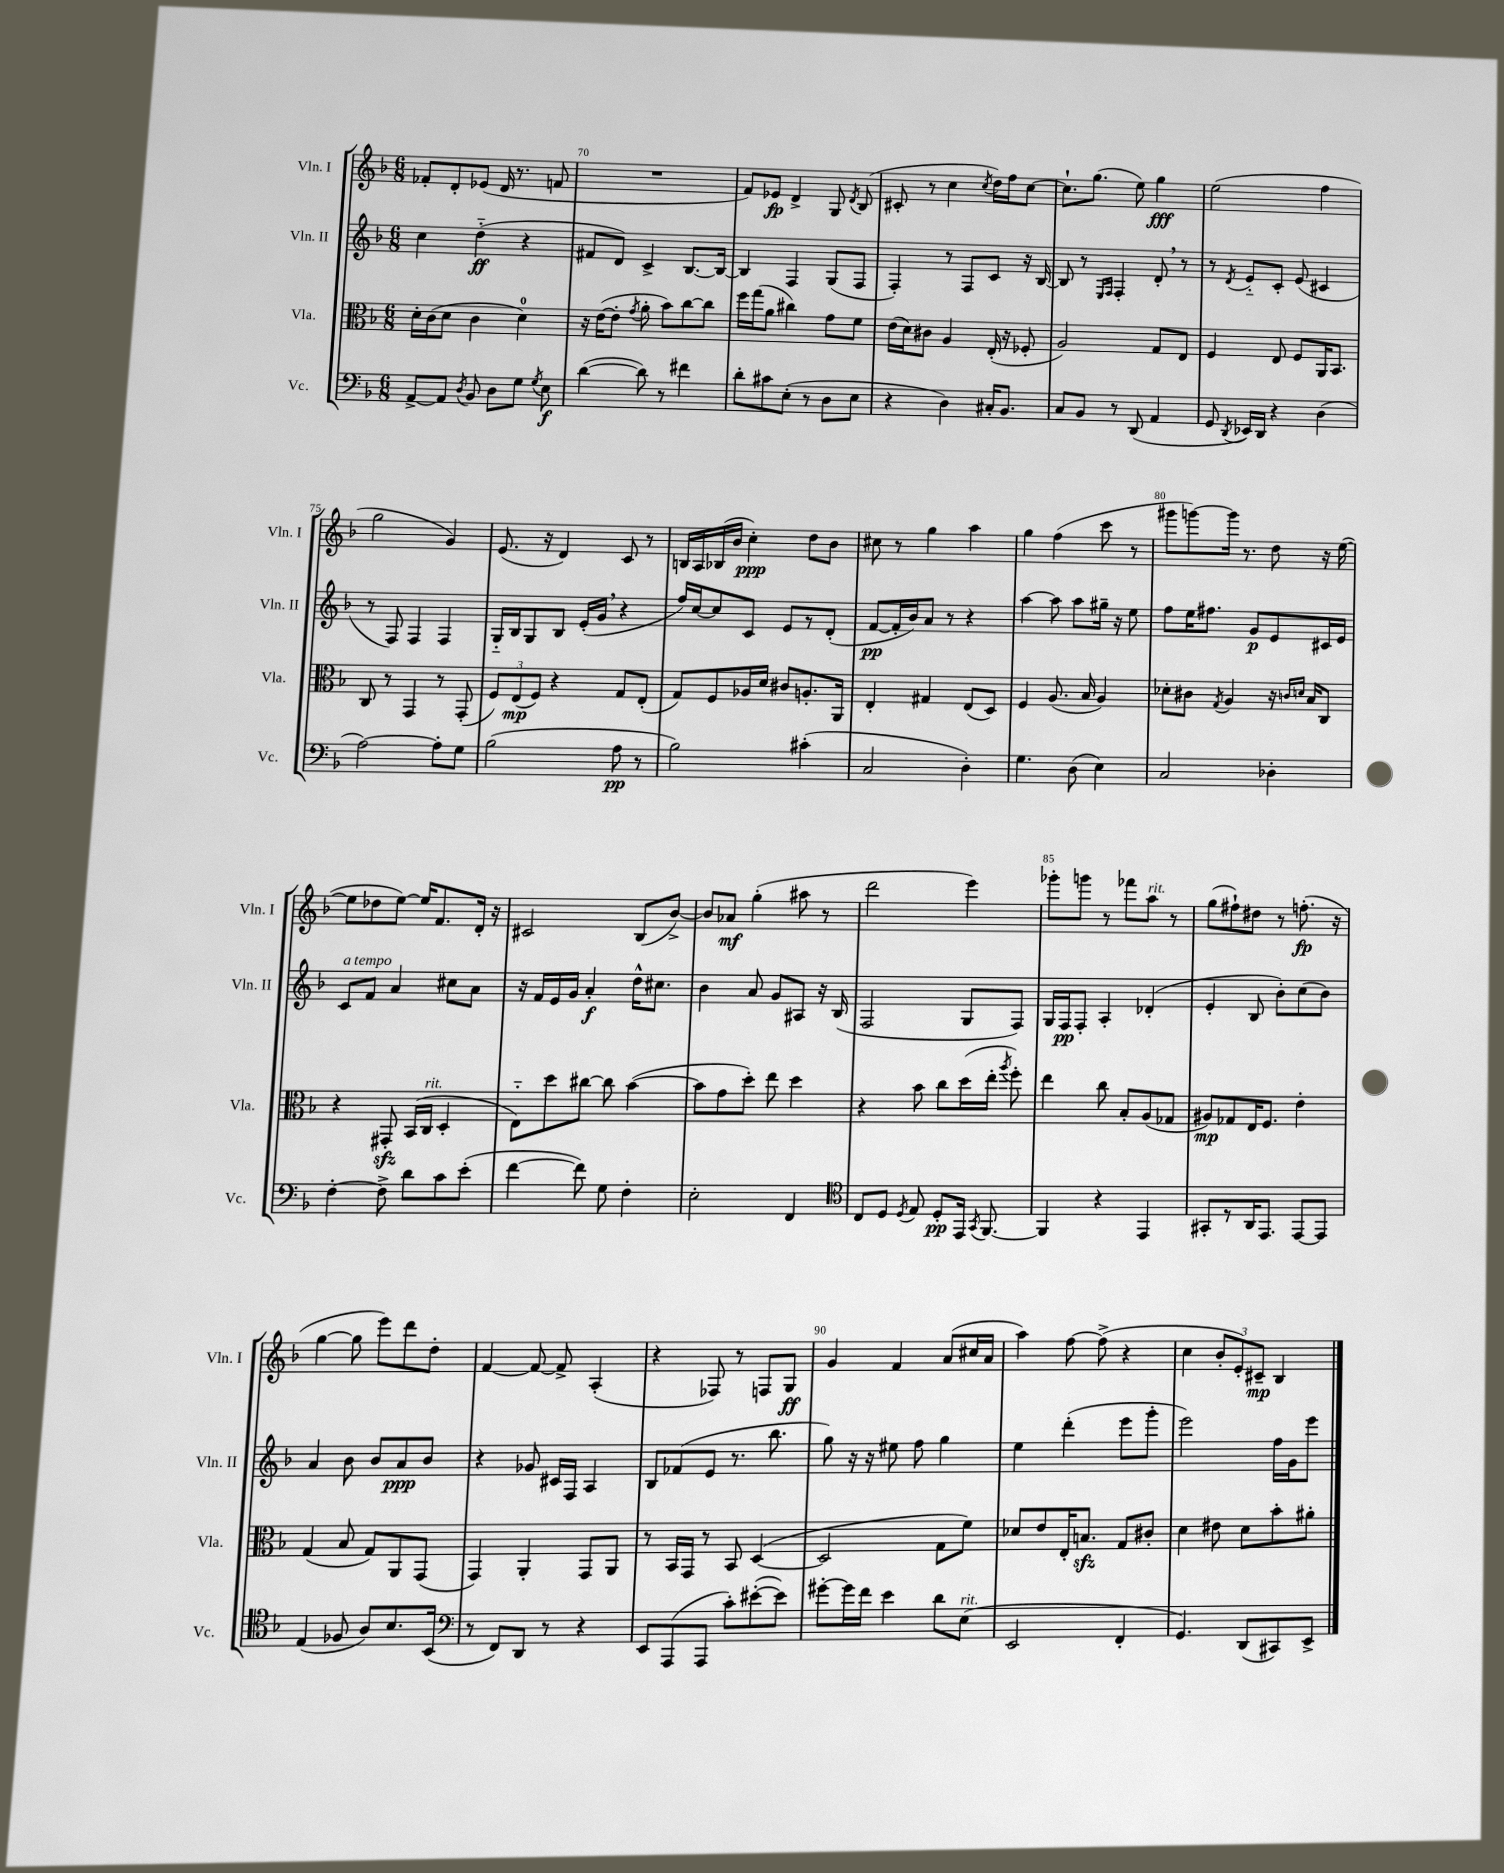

**kern	**dynam	**kern	**dynam	**kern	**dynam	**kern	**dynam
*part4	*part4	*part3	*part3	*part2	*part2	*part1	*part1
*staff4	*staff4	*staff3	*staff3	*staff2	*staff2	*staff1	*staff1
*I"Vc.	*	*I"Vla.	*	*I"Vln. II	*	*I"Vln. I	*
*I'Vc.	*	*I'Vla.	*	*I'Vln. II	*	*I'Vln. I	*
*clefF4	*	*clefC3	*	*clefG2	*	*clefG2	*
*k[b-]	*	*k[b-]	*	*k[b-]	*	*k[b-]	*
*M6/8	*	*M6/8	*	*M6/8	*	*M6/8	*
=69	=69	=69	=69	=69	=69	=69	=69
[8AA^/L	.	16d'\LL	.	4cc\	.	8f-X'/L	.
.	.	(16c\J	.	.	.	.	.
8AA/J]	.	8d\J	.	.	.	8d'/	.
8qD/	.	.	.	.	.	.	.
8BB-/	.	4c\	.	(4dd\	ff	(8e-X/J	.
8D\L	.	.	.	.	.	16d/	.
.	.	.	.	.	.	8.r	.
8G\J	.	4d\)	.	4r	.	.	.
8qG/	.	.	.	.	.	.	.
8E\	f	.	.	.	.	8fn/	.
=70	=70	=70	=70	=70	=70	=70	=70
([4d\	.	16r	.	8f#X/L	.	2.r	.
.	.	([16e\KL	.	.	.	.	.
.	.	8e'\J]	.	8d/J)	.	.	.
.	.	8qg/	.	.	.	.	.
8d\])	.	8a'\	.	4c^/	.	.	.
8r	.	8b-\L)	.	.	.	.	.
4f#X\	.	[8cc\	.	[8.B-/L	.	.	.
.	.	8cc\J]	.	.	.	.	.
.	.	.	.	16B-/Jk_	.	.	.
=71	=71	=71	=71	=71	=71	=71	=71
8d'\L	.	16ff\LL	.	4B-/]	.	8f/L)	.
.	.	(16gg\J	.	.	.	.	.
8c#X\	.	8a\J	.	.	.	8e-X/J	fp
(8E'\J	.	4cc#X\)	.	4F/	.	4d^/	.
8r	.	.	.	.	.	.	.
8D\L	.	8g\L	.	(8G/L	.	8G/	.
.	.	.	.	.	.	8qd/	.
8E\J	.	8f\J	.	8F/J	.	(8B-/	.
=72	=72	=72	=72	=72	=72	=72	=72
4r	.	(16e\LL	.	4F'/)	.	8c#X'/	.
.	.	16d\J)	.	.	.	.	.
.	.	8c#X\J	.	.	.	8r	.
4D\)	.	4A/	.	8r	.	4cc\	.
.	.	.	.	8F/L	.	.	.
.	.	.	.	.	.	8qcc/	.
16C#X'/KL	.	(16E'/	.	8c/J	.	16dd\LL)	.
8.BB-/J	.	16r	.	.	.	16ff\J	.
.	.	8F-X'/	.	16r	.	[8cc\J	.
.	.	.	.	[16B-/	.	.	.
=73	=73	=73	=73	=73	=73	=73	=73
8C/L	.	2A/)	.	8B-/]	.	8.cc`\L]	.
8BB-/J	.	.	.	8r	.	.	.
.	.	.	.	.	.	(8.gg\J	.
.	.	.	.	16qqE/LL	.	.	.
.	.	.	.	16qqF/JJ	.	.	.
8r	.	.	.	4F'/	.	.	.
(8DD/	.	.	.	.	.	8ee\)	.
4AA/	.	8G/L	.	8d',/	.	4gg\	fff
.	.	8E/J	.	8r	.	.	.
=74	=74	=74	=74	=74	=74	=74	=74
8GG/	.	4F/	.	8r	.	(2ee\	.
8qDD/	.	.	.	8qd/	.	.	.
16EE-X/LL)	.	.	.	8e/L	.	.	.
16DD/JJ	.	.	.	.	.	.	.
4r	.	8E/	.	8c'/J	.	.	.
.	.	8F/L	.	(8e/	.	.	.
(4D\	.	16AA/K	.	4c#X/	.	4ff\	.
.	.	8.BB-/J	.	.	.	.	.
!!LO:LB:g=z
=75	=75	=75	=75	=75	=75	=75	=75
[2A\)	.	8C/	.	8r	.	2gg\	.
.	.	8r	.	8F/)	.	.	.
.	.	4GG/	.	4F/	.	.	.
8A'\L]	.	8r	.	4F/	.	4g/)	.
8G\J	.	(8GG'/	.	.	.	.	.
=76	=76	=76	=76	=76	=76	=76	=76
(2B-\	.	12F/L)	.	16G/LL	.	(8.e/	.
.	.	.	.	16B-/J	.	.	.
.	.	(12E/	mp	.	.	.	.
.	.	.	.	8G/	.	.	.
.	.	12F/J)	.	.	.	.	.
.	.	.	.	.	.	16r	.
.	.	4r	.	8B-/J	.	4d/)	.
.	.	.	.	(16e'/LL	.	.	.
.	.	.	.	16g,/JJ	.	.	.
8A\	pp	8G/L	.	4r	.	8c/	.
8r	.	(8E'/J	.	.	.	8r	.
=77	=77	=77	=77	=77	=77	=77	=77
2B-\)	.	8G/L)	.	16ff/LL)	.	16Bn/LL	.
.	.	.	.	[16cc/J	.	16A/	.
.	.	8F/	.	8cc/]	.	(16B-X/	.
.	.	.	.	.	.	16b-/JJ	.
.	.	16A-X/L	.	8c/J	.	4cc'\)	ppp
.	.	16d/JJ	.	.	.	.	.
.	.	8c#X/L	.	8e/L	.	.	.
(4c#X'\	.	8.An'/	.	8r	.	8dd\L	.
.	.	.	.	(8d'/J	.	8b-\J	.
.	.	16AA/Jk	.	.	.	.	.
=78	=78	=78	=78	=78	=78	=78	=78
2C/	.	4E'/	.	[8f/L	pp	8cc#X\	.
.	.	.	.	16f'/L]	.	8r	.
.	.	.	.	16b-/J)	.	.	.
.	.	4G#X/	.	8a/J	.	4gg\	.
.	.	.	.	8r	.	.	.
4D'\)	.	(8E/L	.	4r	.	4aa\	.
.	.	8D/J)	.	.	.	.	.
=79	=79	=79	=79	=79	=79	=79	=79
4.G\	.	4F/	.	[4aa\	.	4gg\	.
.	.	(8.A/	.	8aa\]	.	(4ff\	.
(8D\	.	.	.	8aa\L	.	.	.
.	.	16B-/	.	.	.	.	.
4E\)	.	4A/)	.	16gg#X~\Jk	.	8ccc\	.
.	.	.	.	16r	.	.	.
.	.	.	.	8ee\	.	8r	.
=80	=80	=80	=80	=80	=80	=80	=80
2C/	.	8d-X'\L	.	8ff\L	.	8ggg#X\L	.
.	.	8c#X\J	.	16ee\K	.	[8gggn\)	.
.	.	.	.	8.ff#X\J	.	.	.
.	.	8qG/	.	.	.	.	.
.	.	4A/	.	.	.	16ggg\Jk]	.
.	.	.	.	.	.	8.r	.
.	.	.	.	8g/L	p	.	.
4D-X'\	.	16r	.	8e/	.	8dd\	.
.	.	16qqcn/LL	.	.	.	.	.
.	.	16qqdn/JJ	.	.	.	.	.
.	.	16B-/KL	.	.	.	.	.
.	.	8C/J	.	16c#X/L	.	16r	.
.	.	.	.	16e/JJ	.	([16ee\	.
!!LO:LB:g=z
=81	=81	=81	=81	=81	=81	=81	=81
!	!	!	!	!LO:TX:a:i:t=a tempo	!	!	!
[4F'\	.	4r	.	8c/L	.	8ee\L]	.
.	.	.	.	8f/J	.	8dd-X\	.
8F^\]	.	8GG#Xzz'/	.	4a/	.	[8ee\J)	.
8d\L	.	(16BB-/LL	.	.	.	16ee/KL]	.
!	!	!LO:TX:a:i:t=rit.	!	!	!	!	!
.	.	16C/JJ	.	.	.	8.f/	.
8c\	.	4D'/	.	8cc#X\L	.	.	.
(8e'\J	.	.	.	8a\J	.	16d'/Jk	.
.	.	.	.	.	.	16r	.
=82	=82	=82	=82	=82	=82	=82	=82
[4f\	.	8E\L)	.	16r	.	2c#X/	.
.	.	.	.	16f/LL	.	.	.
.	.	8dd\	.	16e/	.	.	.
.	.	.	.	16g/JJ	.	.	.
8f\])	.	[8cc#X\J	.	4a'/	f	.	.
8G\	.	8cc#\]	.	.	.	.	.
4F'\	.	([4b-\	.	16dd^^\KL	.	(8B-/L	.
.	.	.	.	8.cc#X\J	.	.	.
.	.	.	.	.	.	[8b-^/J)	.
=83	=83	=83	=83	=83	=83	=83	=83
2E'\	.	8b-\L]	.	4b-\	.	8b-/L]	.
.	.	8g\	.	.	.	8a-X/J	mf
.	.	8dd'\J)	.	8a/	.	(4gg'\	.
.	.	8ee\	.	8g/L	.	.	.
4FF/	.	4dd\	.	8A#X/J	.	8aa#X\	.
.	.	.	.	16r	.	8r	.
.	.	.	.	(16B-/	.	.	.
=84	=84	=84	=84	=84	=84	=84	=84
*clefC4	*	*	*	*	*	*	*
8C/L	.	4r	.	2F/	.	2ddd\	.
8D/J	.	.	.	.	.	.	.
8qD/	.	.	.	.	.	.	.
8E/	.	8b-\	.	.	.	.	.
8D'/L	pp	8cc\L	.	.	.	.	.
16EE/Jk	.	(16dd\L	.	8G/L	.	4eee\)	.
8qGG/	.	.	.	.	.	.	.
[8.FF/	.	16ee'\JJ	.	.	.	.	.
.	.	8qaa/	.	.	.	.	.
.	.	8ff'\)	.	8F/J)	.	.	.
=85	=85	=85	=85	=85	=85	=85	=85
4FF/]	.	4ee\	.	16G/LL	.	8ggg-X'\L	.
.	.	.	.	16F/J	pp	.	.
.	.	.	.	8F'/J	.	8gggn\J	.
4r	.	8cc\	.	4A'/	.	8r	.
.	.	8B-'/L	.	.	.	8fff-X\L	.
!	!	!	!	!	!	!LO:TX:a:i:t=rit.	!
4EE/	.	(8A/	.	(4d-X'/	.	8aa\J	.
.	.	8G-X/J	.	.	.	8r	.
=86	=86	=86	=86	=86	=86	=86	=86
8GG#X'/L	.	8A#X/L)	mp	4e'/	.	(8gg\L	.
8r	.	8G-X/	.	.	.	8ff#X`\)	.
16AA/K	.	16E/K	.	8B-/	.	8dd#X\J	.
8.EE/J	.	8.F/J	.	.	.	.	.
.	.	.	.	8b-'\L)	.	8r	.
[8EE/L	.	4e'\	.	(8cc\	.	(8.ffn'\	fp
8EE/J]	.	.	.	8b-\J)	.	.	.
.	.	.	.	.	.	16r	.
!!LO:LB:g=z
=87	=87	=87	=87	=87	=87	=87	=87
(4E/	.	(4G/	.	4a/	.	[4gg\	.
8F-X/	.	8B-/	.	8b-\	.	8gg\]	.
8A/L)	.	8G/L)	.	8b-/L	.	8eee\L)	.
8.B-/	.	8AA/	.	8a/	ppp	8ddd\	.
.	.	(8GG/J	.	8b-/J	.	8dd'\J	.
(16BB-/Jk	.	.	.	.	.	.	.
=88	=88	=88	=88	=88	=88	=88	=88
*clefF4	*	*	*	*	*	*	*
8r	.	4GG/)	.	4r	.	[4f/	.
8FF/L)	.	.	.	.	.	.	.
8DD/J	.	4AA'/	.	8g-X/	.	8f/_	.
8r	.	.	.	16c#X/LL	.	8f^/]	.
.	.	.	.	16F/JJ	.	.	.
4r	.	8GG/L	.	4A/	.	(4A'/	.
.	.	8AA/J	.	.	.	.	.
=89	=89	=89	=89	=89	=89	=89	=89
8EE/L	.	8r	.	8B-/L	.	4r	.
(8AAA/	.	16BB-/LL	.	(8f-X/	.	.	.
.	.	16GG/JJ	.	.	.	.	.
8AAA/J	.	8r	.	8e/J	.	8F-X/)	.
8c'\L)	.	8BB-/	.	8.r	.	8r	.
([8e#X'\	.	([4D/	.	.	.	8Fn/L	.
.	.	.	.	8.bb-\	.	.	.
8e#\J])	.	.	.	.	.	8G/J	ff
=90	=90	=90	=90	=90	=90	=90	=90
[8g#X'\L	.	2D/]	.	8gg\)	.	4g/	.
16g#\L]	.	.	.	16r	.	.	.
16f\JJ	.	.	.	16r	.	.	.
4e\	.	.	.	8ee#X\	.	4f/	.
.	.	.	.	8ff\	.	.	.
8d\L	.	8G\L	.	4gg\	.	(8a/L	.
!LO:TX:a:i:t=rit.	!	!	!	!	!	!	!
(8E\J	.	8f\J)	.	.	.	16cc#X/L	.
.	.	.	.	.	.	16a/JJ	.
=91	=91	=91	=91	=91	=91	=91	=91
2EE/	.	8d-X/L	.	4ee\	.	4aa\)	.
.	.	8e/	.	.	.	.	.
.	.	16E'/K	.	(4ddd'\	.	[8ff\	.
.	.	8.Bnzz/J	.	.	.	.	.
.	.	.	.	.	.	(8ff^\]	.
4FF'/	.	8G/L	.	8eee\L	.	4r	.
.	.	8c#X'/J	.	8ggg'\J	.	.	.
=92	=92	=92	=92	=92	=92	=92	=92
4.GG/)	.	4d\	.	2eee\)	.	4cc\	.
.	.	8e#X\	.	.	.	12b-'/L	.
.	.	.	.	.	.	12e'/)	.
(8DD/L	.	8d\L	.	.	.	.	.
.	.	.	.	.	.	12c#X~/J	mp
8CC#X/)	.	8b-'\	.	16ff\LL	.	4B-/	.
.	.	.	.	16g\J	.	.	.
8EE^/J	.	8a#X'\J	.	8eee\J	.	.	.
==	==	==	==	==	==	==	==
*-	*-	*-	*-	*-	*-	*-	*-
